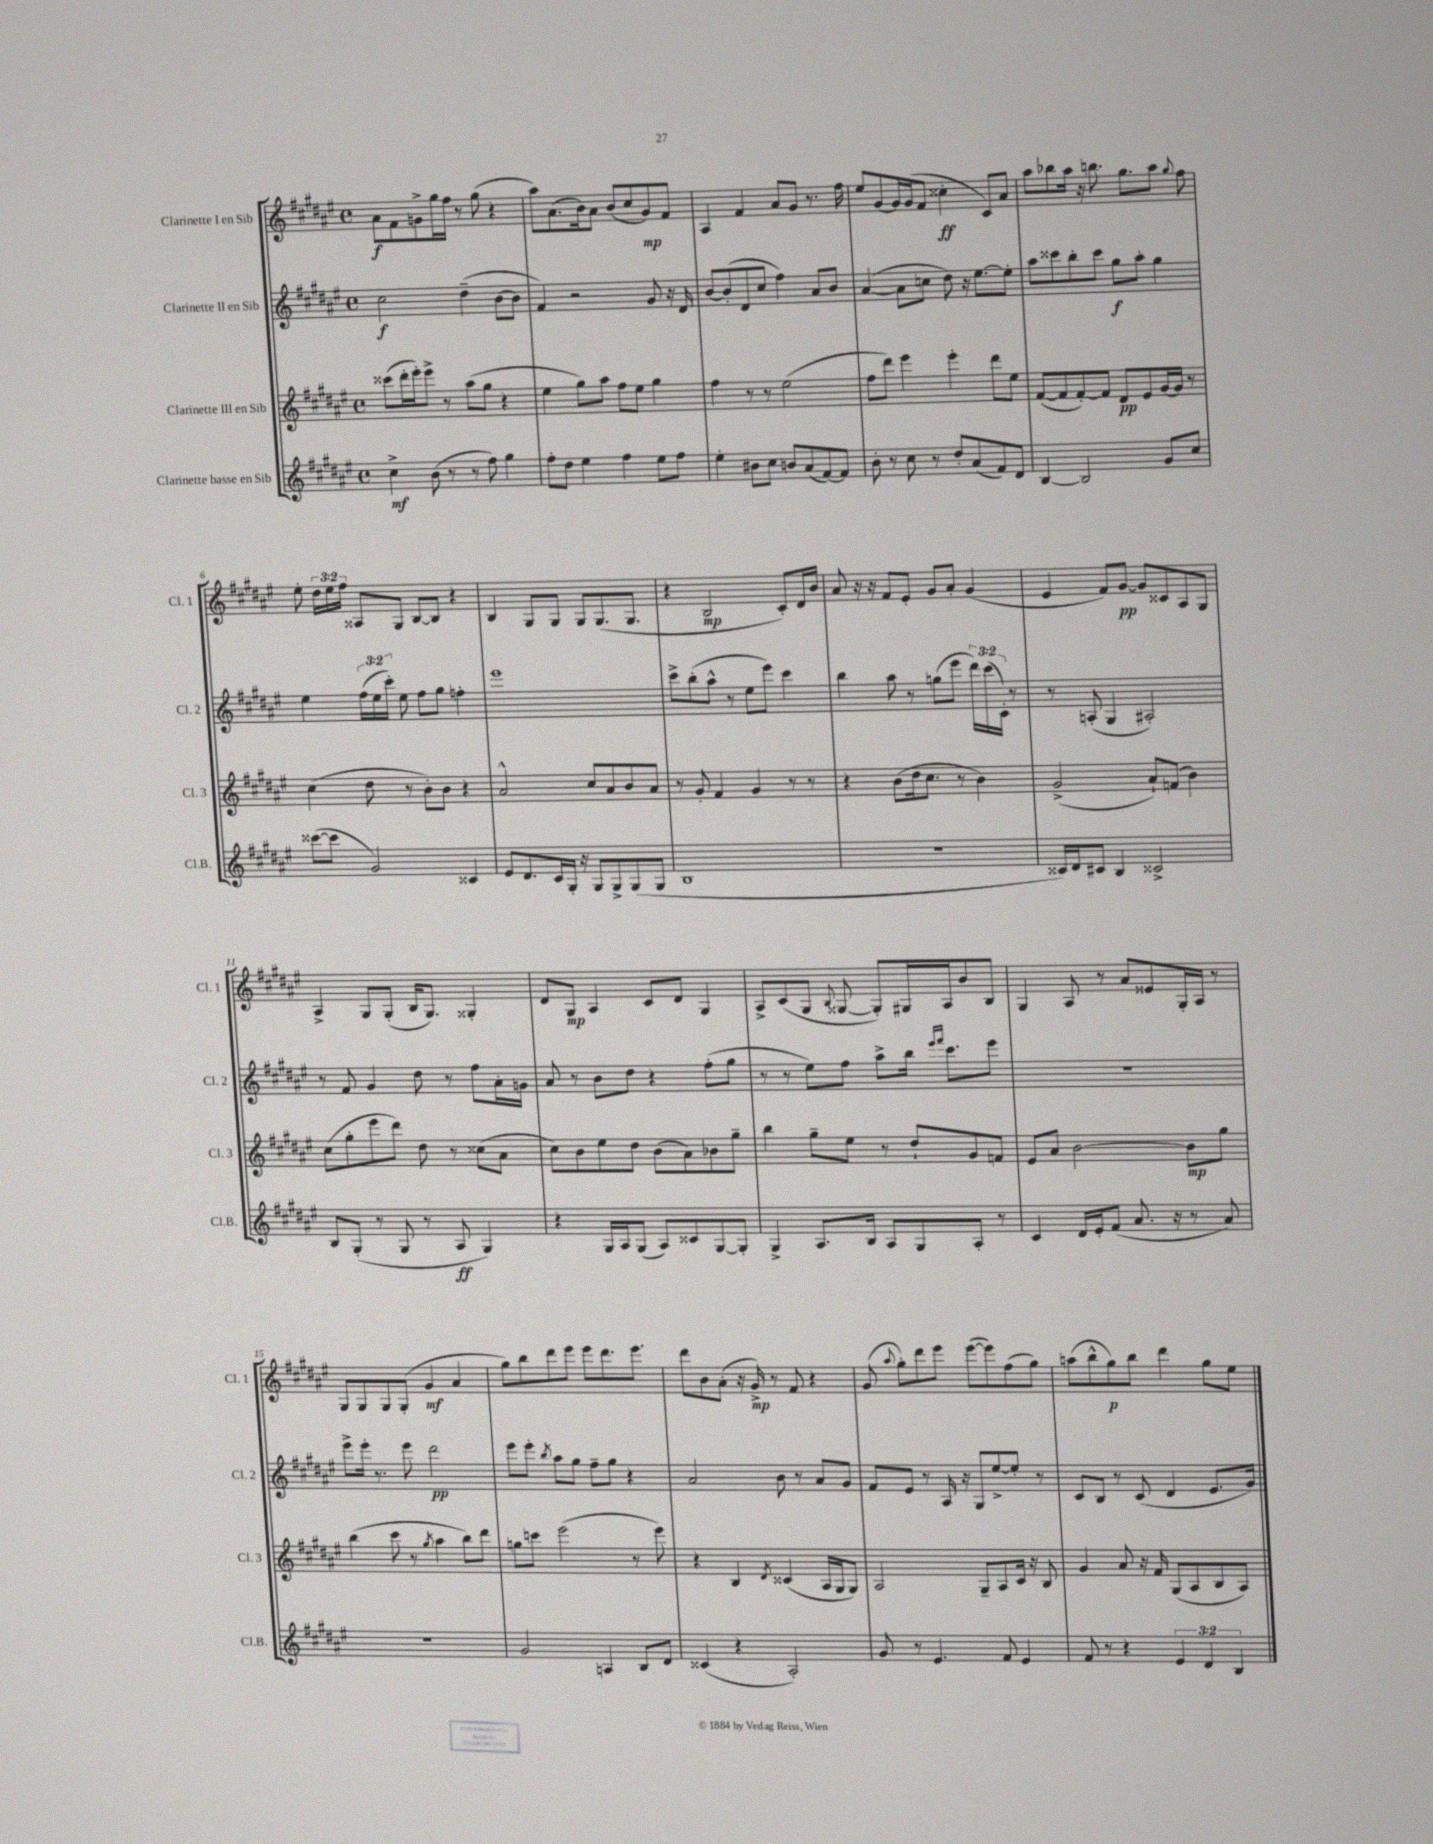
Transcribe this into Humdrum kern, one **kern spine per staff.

**kern	**dynam	**kern	**dynam	**kern	**dynam	**kern	**dynam
*part4	*part4	*part3	*part3	*part2	*part2	*part1	*part1
*staff4	*staff4	*staff3	*staff3	*staff2	*staff2	*staff1	*staff1
*I"Clarinette basse en Sib	*	*I"Clarinette III en Sib	*	*I"Clarinette II en Sib	*	*I"Clarinette I en Sib	*
*I'Cl.B.	*	*I'Cl. 3	*	*I'Cl. 2	*	*I'Cl. 1	*
*clefG2	*	*clefG2	*	*clefG2	*	*clefG2	*
*k[f#c#g#d#a#e#]	*	*k[f#c#g#d#a#e#]	*	*k[f#c#g#d#a#e#]	*	*k[f#c#g#d#a#e#]	*
*M4/4	*	*M4/4	*	*M4/4	*	*M4/4	*
*met(c)	*	*met(c)	*	*met(c)	*	*met(c)	*
=1	=1	=1	=1	=1	=1	=1	=1
4cc#^\	mf	(8ccc##X\L	.	2cc#\	f	8a#\L	f
.	.	16ddd#'\L	.	.	.	8f#\	.
.	.	16eee#'\J)	.	.	.	.	.
(8b\	.	8eee#^\J	.	.	.	8gn^\	.
8r	.	8r	.	.	.	16gg#\L	.
.	.	.	.	.	.	16ff#\JJ	.
8r	.	(8aa#\L	.	(4dd#~\	.	8r	.
8ff#\)	.	8gg#\J	.	.	.	(8gg#\	.
4gg#\	.	4r	.	[8b\L	.	4r	.
.	.	.	.	8b\J]	.	.	.
=2	=2	=2	=2	=2	=2	=2	=2
8ff#'\L	.	4ee#\	.	4f#/)	.	8aa#\L)	.
8dd#\J	.	.	.	.	.	(8.a#\	.
4ee#\	.	8gg#\L)	.	2r	.	.	.
.	.	.	.	.	.	16b\k)	.
.	.	8aa#\J	.	.	.	8a#\J	.
4ff#\	.	8ff#\L	.	.	.	(8b/L	.
.	.	8ee#\J	.	.	.	8cc#/	.
8ee#\L	.	4gg#\	.	8g#/	.	8g#/)	mp
8ff#\J	.	.	.	16r	.	8f#/J	.
.	.	.	.	16d#/	.	.	.
=3	=3	=3	=3	=3	=3	=3	=3
4ee#'\	.	4ff#\	.	[8b/L	.	4A#/	.
.	.	.	.	(8b'/]	.	.	.
8b#X\L	.	8r	.	8d#/	.	4f#/	.
8cc#\J	.	8r	.	8cc#/J	.	.	.
8bn/L	.	(2ee#\	.	4ff#\)	.	8a#/L	.
(8a#/	.	.	.	.	.	8g#/J	.
[8f#/)	.	.	.	8a#/L	.	8.r	.
8f#/J]	.	.	.	8b/J	.	.	.
.	.	.	.	.	.	16ff#\	.
=4	=4	=4	=4	=4	=4	=4	=4
8b'\	.	8ff#\L	.	([4a#/	.	8ee#/L	.
8r	.	8ddd#\J)	.	.	.	[8g#/	.
8cc#\	.	4eee#\	.	8a#\L]	.	16g#/L]	.
.	.	.	.	.	.	(16g#/J	.
8r	.	.	.	8ccn\J	.	8f#/J	.
8dd#'/L	.	4eee#'\	.	8dd#\)	.	4cc##X'\	ff
(8a#/	.	.	.	16r	.	.	.
.	.	.	.	[8.ee#\L	.	.	.
8f#/)	.	8ddd#\L	.	.	.	8c#/L)	.
8d#/J	.	8ee#\J	.	8ee#'\J]	.	8a#/J	.
=5	=5	=5	=5	=5	=5	=5	=5
[4B/	.	([8f#/L	.	8aa#\L	.	8aa#\L	.
.	.	8f#/]	.	8ccc##X\	.	8bb-X\	.
2B/]	.	[8f#'/)	.	8bb'\	.	16aa#\Jk	.
.	.	.	.	.	.	16r	.
.	.	8f#/J]	.	8ccc##\J	.	8.bbn\	.
.	.	8d#/L	pp	8gg#\L	f	.	.
.	.	.	.	.	.	8.gg#\L	.
.	.	8e#/	.	8aa#'\J	.	.	.
8g#/L	.	[16g#/L	.	4gg#\	.	8aa#\J	.
.	.	16g#/JJ]	.	.	.	.	.
.	.	.	.	.	.	8qqgg#/	.
8cc#/J	.	8r	.	.	.	8ff#\	.
!!LO:LB:g=z
=6	=6	=6	=6	=6	=6	=6	=6
([8ccc##X\L	.	(4cc#\	.	4ee#\	.	8ee#'\	.
8ccc##\J]	.	.	.	.	.	24dd#\LL	.
.	.	.	.	.	.	24ee#\	.
.	.	.	.	.	.	24ff#\JJ	.
2g#/)	.	8dd#\	.	(24ff#\LL	.	8A##X/L	.
.	.	.	.	24ee#\	.	.	.
.	.	.	.	24ccc#'\JJ)	.	.	.
.	.	8r	.	8ee#\	.	8G#/J	.
.	.	8b'\L)	.	8ff#\L	.	[8B/L	.
.	.	8b\J	.	8gg#\J	.	8B/J]	.
4c##X/	.	4r	.	4ffn'\	.	4r	.
=7	=7	=7	=7	=7	=7	=7	=7
8e#/L	.	2a#^^/	.	1eee#	.	4B/	.
8.d#/	.	.	.	.	.	.	.
.	.	.	.	.	.	8G#/L	.
16c#/L	.	.	.	.	.	.	.
16G#'/JJ	.	.	.	.	.	8G#/J	.
16r	.	.	.	.	.	.	.
8G#/L	.	8cc#/L	.	.	.	8G#/L	.
8G#^/	.	8a#/	.	.	.	(8.G#/	.
(8G#/	.	8b/	.	.	.	.	.
.	.	.	.	.	.	8.G#/J	.
8G#/J	.	8a#/J	.	.	.	.	.
=8	=8	=8	=8	=8	=8	=8	=8
1B	.	8r	.	8ccc#^\L	.	4r	.
.	.	8g#'/	.	(8bb'\	.	.	.
.	.	4f#/	.	8aa#^^\J	.	2B/	mp
.	.	.	.	8r	.	.	.
.	.	4g#/	.	8ee#\L	.	.	.
.	.	.	.	8eee#\J)	.	.	.
.	.	8r	.	4ccc#\	.	8c#'/L)	.
.	.	8r	.	.	.	16d#/L	.
.	.	.	.	.	.	16b/JJ	.
=9	=9	=9	=9	=9	=9	=9	=9
1r	.	4r	.	4bb\	.	8a#/	.
.	.	.	.	.	.	16r	.
.	.	.	.	.	.	16r	.
.	.	(8b\L	.	8aa#\	.	8f#/L	.
.	.	16dd#\k	.	8r	.	8e#'/J	.
.	.	8.cc#\J	.	.	.	.	.
.	.	.	.	(8ggn\L	.	8g#/L	.
.	.	8r	.	8eee#\J	.	8a#'/J	.
.	.	4b\)	.	24ddd#\LL)	.	(4g#/	.
.	.	.	.	(24ccc#\	.	.	.
.	.	.	.	24c#'\JJ)	.	.	.
.	.	.	.	8r	.	.	.
=10	=10	=10	=10	=10	=10	=10	=10
16c##X/LL)	.	(2g#^/	.	8r	.	4e#/	.
16d#/J	.	.	.	.	.	.	.
8c#X/J	.	.	.	(8An'/	.	.	.
4B/	.	.	.	4G#/	.	8f#/L)	.
.	.	.	.	.	.	[8g#/J	pp
2c##X^/	.	8a#`/L)	.	2A#X'/)	.	8g#/L]	.
.	.	(8fn/J	.	.	.	8c##X/	.
.	.	4b\)	.	.	.	8A#/	.
.	.	.	.	.	.	8G#/J	.
!!LO:LB:g=z
=11	=11	=11	=11	=11	=11	=11	=11
8B/L	.	(8cc#\L	.	8r	.	4A#^/	.
(8G#'/J	.	8gg#'\	.	8f#/	.	.	.
8r	.	8eee#\	.	4g#/	.	8G#/L	.
8G#/	.	8ddd#\J)	.	.	.	(8G#'/J	.
8r	.	8dd#\	.	8dd#\	.	16B/KL	.
.	.	.	.	.	.	8.G#/J)	.
8A#/	ff	8r	.	8r	.	.	.
4G#/)	.	(8cc##X\L	.	8ff#\L	.	4G##X'/	.
.	.	8a#\J	.	16a#'\L	.	.	.
.	.	.	.	16gn\JJ	.	.	.
=12	=12	=12	=12	=12	=12	=12	=12
4r	.	8cc#\L)	.	8a#/	.	8d#/L	.
.	.	8b\	.	8r	.	8G#/J	mp
16G#/LL	.	8ee#\	.	8b\L	.	4A#/	.
16A#/J	.	.	.	.	.	.	.
(8G#/J	.	8dd#\J	.	8dd#\J	.	.	.
8A#/L)	.	(8b\L	.	4r	.	8c#/L	.
8c##X/	.	8a#\)	.	.	.	8d#/J	.
[8G#/	.	8b-X\	.	(8ff#'\L	.	4G#/	.
8G#'/J]	.	8gg#~\J	.	8gg#\J	.	.	.
=13	=13	=13	=13	=13	=13	=13	=13
4G#^/	.	4bb\	.	8r	.	8A#^/L	.
.	.	.	.	8r	.	(8c#/	.
8.A#/L	.	8gg#~\L	.	8ee#\L)	.	8G#/J	.
.	.	.	.	.	.	8qqB/	.
.	.	8ee#\J	.	8ff#\J	.	[8G##X/	.
16B/Jk	.	.	.	.	.	.	.
8A#/L	.	8r	.	8aa#^\L	.	8G##'/L])	.
8G#/	.	8dd#`/L	.	16bb\Jk	.	16G#X/L	.
.	.	.	.	16qqeee#/LL	.	.	.
.	.	.	.	16qqfff#/JJ	.	.	.
.	.	.	.	8.ccc#\L	.	16A#/J	.
8A#'/J	.	8g#/	.	.	.	8b/	.
8r	.	8fn/J	.	8eee#\J	.	8B/J	.
=14	=14	=14	=14	=14	=14	=14	=14
4c#/	.	8e#/L	.	1r	.	4G#/	.
.	.	8a#/J	.	.	.	.	.
16d#/LL	.	[2b\	.	.	.	8A#/	.
16e#'/J	.	.	.	.	.	.	.
(8f#/J	.	.	.	.	.	8r	.
8.a#/	.	.	.	.	.	8a#/L	.
.	.	.	.	.	.	8e##X/	.
16r	.	.	.	.	.	.	.
8r	.	8b\L]	mp	.	.	16G#'/L	.
.	.	.	.	.	.	16A#/JJ	.
8a#/)	.	8gg#\J	.	.	.	8r	.
!!LO:LB:g=z
=15	=15	=15	=15	=15	=15	=15	=15
1r	.	(4bb\	.	8eee#^\L	.	8G#/L	.
.	.	.	.	16eee#'\Jk	.	8G#/	.
.	.	.	.	8.r	.	.	.
.	.	8ccc#\	.	.	.	8G#/	.
.	.	8r	.	8eee#\	.	(8G#'/J	.
.	.	8qgg#/	.	.	.	.	.
.	.	4aa#\	.	2ddd#\	pp	4g#/	mf
.	.	8bb\L)	.	.	.	4a#/	.
.	.	8ddd#\J	.	.	.	.	.
=16	=16	=16	=16	=16	=16	=16	=16
2g#/	.	8ggn\L	.	8eee#\L	.	8gg#\L)	.
.	.	8cccn\J	.	8eee#'\J	.	8bb\	.
.	.	.	.	8qbb/	.	.	.
.	.	(2eee#\	.	8aa#\L	.	8ddd#\	.
.	.	.	.	8gg#\J	.	8eee#\J	.
4An/	.	.	.	8ff#~\L	.	8eee#\L	.
.	.	.	.	8gg#\J	.	8.ddd#\	.
8B/L	.	8r	.	4r	.	.	.
.	.	.	.	.	.	8.eee#\J	.
8d#/J	.	8eee#\)	.	.	.	.	.
=17	=17	=17	=17	=17	=17	=17	=17
(4c##X/	.	4r	.	2a#/	.	8ddd#\L	.
.	.	.	.	.	.	8b\	.
4r	.	4B/	.	.	.	(8a#'\J	.
.	.	.	.	.	.	16r	.
.	.	.	.	.	.	16g#^/)	mp
.	.	8qd#/	.	.	.	.	.
2A#'/)	.	(4c##X/	.	8b\	.	8r	.
.	.	.	.	8r	.	8f#/	.
.	.	16A#/LL	.	8a#/L	.	4r	.
.	.	16G#/J	.	.	.	.	.
.	.	8G#/J)	.	8g#/J	.	.	.
=18	=18	=18	=18	=18	=18	=18	=18
8g#/	.	2A#/	.	8f#/L	.	(8g#/	.
.	.	.	.	.	.	8qqaa#/	.
8r	.	.	.	8e#/J	.	8gg#'\L)	.
4.e#/	.	.	.	8r	.	8ddd#\	.
.	.	.	.	16A#/	.	8eee#\J	.
.	.	.	.	16r	.	.	.
.	.	8G#~/L	.	8G#/L	.	([8eee#\L	.
8f#/	.	8A#/	.	[8ee#^/	.	8eee#\])	.
4e#/	.	16c#/Jk	.	8ee#'/J]	.	(8ff#\	.
.	.	16r	.	.	.	.	.
.	.	8B/	.	8r	.	8gg#\J)	.
=19	=19	=19	=19	=19	=19	=19	=19
8f#/	.	4g#/	.	8c#/L	.	(8aan\L	.
8r	.	.	.	8B/J	.	8bb^^\	.
4r	.	8a#/	.	8r	.	8gg#\)	p
.	.	16r	.	(8c#/	.	8bb\J	.
.	.	16f#/	.	.	.	.	.
6e#/	.	(8G#/L	.	4d#/	.	4ddd#\	.
.	.	8A#/	.	.	.	.	.
6d#/	.	.	.	.	.	.	.
.	.	8B/	.	8.e#/L	.	8gg#\L	.
6B/	.	.	.	.	.	.	.
.	.	8A#/J)	.	.	.	8ee#\J	.
.	.	.	.	16g#/Jk)	.	.	.
==	==	==	==	==	==	==	==
*-	*-	*-	*-	*-	*-	*-	*-
